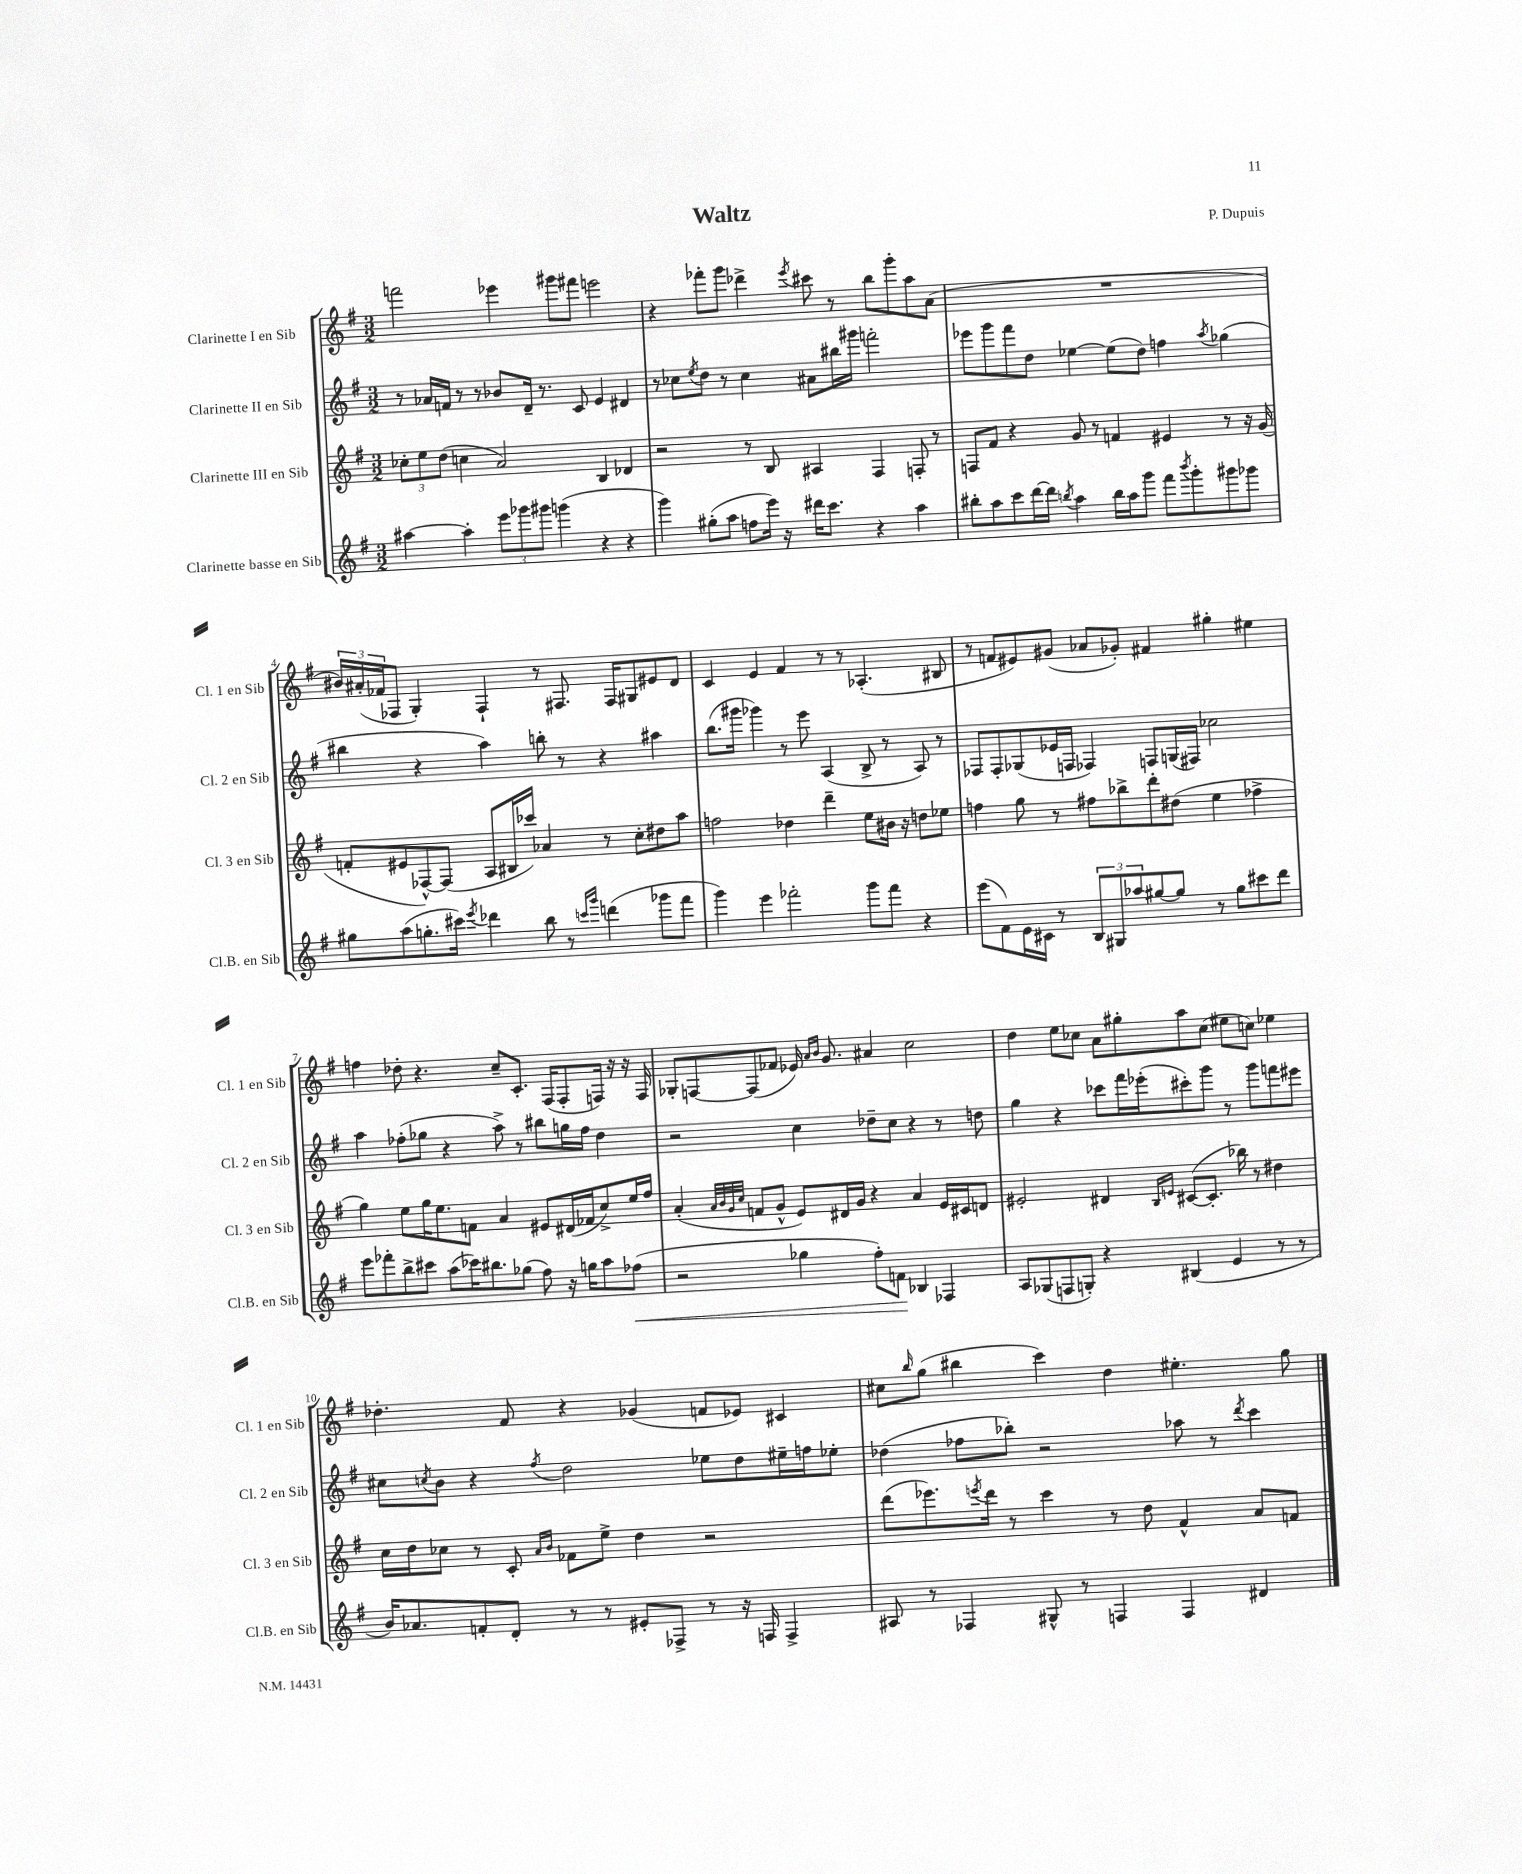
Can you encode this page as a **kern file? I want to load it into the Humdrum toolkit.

**kern	**kern	**kern	**kern
*staff4	*staff3	*staff2	*staff1
*clefG2	*clefG2	*clefG2	*clefG2
*k[f#]	*k[f#]	*k[f#]	*k[f#]
*M3/2	*M3/2	*M3/2	*M3/2
[4aa#\	12cc-'\L	8r	2fff\
.	12ee\	.	.
.	.	16a-/LL	.
.	(12dd\J	.	.
.	.	16f/JJ	.
4aa#'\]	4cc\	8r	.
.	.	8r	.
12eee\L	2a/)	8b-/L	4eee-\
12ggg-\	.	.	.
.	.	16d~/Jk	.
12ggg#\J	.	.	.
.	.	8.r	.
(4ggg\	.	.	8ggg#\L
.	.	8c/	8fff#\J
4r	4B/	4e/	2eee\
4r	4d-/	4d#/	.
=	=	=	=
4ggg\)	2r	8r	4r
.	.	8cc-\L	.
.	.	8qee/	.
(8gg#'\L	.	8dd\J	8fff-'\L
8aa\J	.	8r	8ggg\J
8ff\L	8r	4cc-\	4ddd-^\
16eee\Jk)	8B/	.	.
16r	.	.	.
.	.	.	8qeee/
16ddd#\LK	4A#/	8a#\L	8ccc#\
8.ccc\J	.	.	.
.	.	16bb#\L	8r
.	.	16ggg#\JJ	.
4r	4F#/	2fff'\	8bb\L
.	.	.	8ggg'\
4aa\	8F'/	.	8aa\
.	8r	.	(8a\J
=	=	=	=
8bb#'\L	8F/L	8eee-\L	1.r
8aa\	8f#/J	8ggg\	.
8ccc\	4r	8fff#\	.
[16ddd\L	.	8dd\J	.
16ddd\]JJ	.	.	.
8qbb/	.	.	.
4aa\	8g/	[4ee-\	.
.	8r	.	.
16bb\LL	4f/	(8ee-\]L	.
16aa\J	.	.	.
8ggg\J	.	8dd\J)	.
8fff#\L	4e#/	4ff\	.
8qbbb/	.	.	.
8ggg'\	.	.	.
.	.	8qaa/	.
8ggg#\	8r	(4gg-\	.
8ggg-\J	16r	.	.
.	(16g/	.	.
=	=	=	=
8gg#\L	8f'/L	4bb#\	24b#/LL)
.	.	.	(24a#'/
.	.	.	24f-/J
(8aa\	8e#/	.	8F-/J
8.gg'\	[8F-^^/)	4r	4G'/)
.	(8F-/]J	.	.
16ccc#\Jk)	.	.	.
8qeee/	.	.	.
4ddd-\	8A/L	4aa\)	4F-`/
.	16B#/L	.	.
.	16ccc-/JJ)	.	.
8bb\	4a-/	8bb'\	8r
8r	.	8r	8.F#/
16qqccc/LL	.	.	.
16qqggg/JJ	.	.	.
(4ddd\	8r	4r	.
.	.	.	16F#/LK
.	8cc'\L	.	8G#/
8ggg-\L	8dd#\	4aa#\	8e#/
8fff#\J	8aa\J	.	8d/J
=	=	=	=
4ggg\)	2ff\	(8.bb\L	4c/
.	.	16ggg#\Jk	.
4eee\	.	4ggg-\)	4e/
2fff-'\	4dd-\	8r	4f#/
.	.	8eee\	.
.	4ddd~\	(4A/	8r
.	.	.	8r
8ggg\L	8ee\L	8B^/	(4.A-'/
8fff-\J	16b#\Jk	8r	.
.	16r	.	.
4r	8dd\L	8A/)	.
.	8ee-\J	8r	8B#/
=	=	=	=
(8eee\L	4ff\	8F-/L	8r
8f#\)	.	8F-'/	8f/L
16e\L	8gg\	(8G-/	8e#/)
16c#\JJ	.	.	.
8r	8r	16e-/L	(8g#/J
.	.	16F/JJ	.
12B/L	8ff#\L	4F-/)	8a-/L
12G#/	.	.	.
.	8bb-^\	.	8g-'/J)
12aa-/	.	.	.
[8gg#/	8ddd'\	8F/L	4f#/
8gg#/]J	(8dd#\J	(16G/L	.
.	.	16F#/JJ)	.
8r	4ee\	2cc-\	4gg#'\
8gg#\L	.	.	.
8ccc#\	4ff-^\	.	4ee#\
8ddd\J	.	.	.
=	=	=	=
8eee\L	4gg\)	4aa\	4ff\
8fff-'\	.	.	.
8bb^\	8ee\L	(8ff-'\L	8dd-'\
8ccc#\J	16gg\K	8gg-\J	4.r
.	8.ee\	.	.
(8aa\L	.	4r	.
16ccc-\K)	8f\J	.	.
8.bb#\	.	.	.
.	4a/	8aa^\)	8cc~/L
(8gg-\J	.	8r	8.c'/J
8ff#\)	8e#/L	8bb#\L	.
.	.	.	(16F#/LK
16r	(16d#/L	16gg\L	8F#'/
16gg\LK	16f-/J	16ff-\JJ	.
8aa\	8cc^/)	4dd\	16F/Jk)
.	.	.	16r
(8ff-\J	16ee/L	.	16r
.	16ff#/JJ	.	16F/
=	=	=	=
2r	(4a'/	2r	8G-'/L
.	.	.	[8F/
.	32qqa/LLL	.	.
.	32qqb/	.	.
.	32qqg/	.	.
.	32qqcc/JJJ	.	.
.	8f/L	.	(8F/]
.	8g^^/J	.	8f-/J
4gg-\	8e/L)	4cc\	16e-/)
.	.	.	16qqa/LL
.	.	.	16qqb/JJ
.	.	.	8.g/
.	16d#/L	.	.
.	16g/JJ	.	.
8ff#'\L)	4r	8dd-~\L	4a#/
8f\J	.	8cc\J	.
4B-/	4a/	4r	2cc\
4F-/	16e/LL	8r	.
.	16c#/J	.	.
.	8d/J	8dd\	.
=	=	=	=
8A/L	2e#'/	4gg\	4dd\
(8G-/	.	.	.
8F/	.	4r	8ee\L
8G'/J)	.	.	8cc-\J
4r	4d#/	8ccc-\L	8a\L
.	.	16fff#\L	8gg#'\
.	.	(16eee-'\J	.
.	16qqB/LL	.	.
.	16qqe/JJ	.	.
(4B#/	([8c#/L	8ccc#'\)	8aa\
.	8.c#'/]J	8ggg\J	(8cc-\J
4e/	.	8r	8ee#\L
.	16bb-\)	.	.
.	8r	8ggg\L	8cc\J)
8r	4dd#\	8fff\	4ee-\
8r	.	8eee#\J	.
=	=	=	=
16b/LK)	16cc\LL	8cc#\L	4.dd-'\
8.a-/	16dd\J	.	.
.	.	8qcc/	.
.	8cc-\J	8b\J	.
8f'/	8r	4r	.
8d'/J	8c'/	.	8f#/
.	16qqa/LL	.	.
.	16qqb/JJ	8qff#/	.
8r	8f-\L	2dd\	4r
8r	8ee^\J	.	.
8e#'/L	4dd\	.	(4g-/
8F-^/J	.	.	.
8r	2r	8ee-\L	8f/L
16r	.	8dd\	8e-/J)
16F/	.	.	.
4F^/	.	16ee#~\L	4c#/
.	.	16ff\J	.
.	.	8ee-'\J	.
=	=	=	=
8A#/	(8ddd\L	(4dd-\	8cc#\L
.	.	.	16qqbb/
8r	8.eee-\)	.	(8gg\J
4F-/	.	8ff-\L	4bb#\
.	8qeee/	.	.
.	16ddd\Jk	.	.
.	8r	8bb-'\J)	.
8G#^^/	4ccc\	2r	4ccc\)
8r	.	.	.
4F/	8r	.	4dd\
.	8dd\	.	.
4F/	4f#^^/	8aa-\	4.ee#'\
.	.	8r	.
.	.	8qddd/	.
4d#/	8a/L	4ccc\	.
.	8f/J	.	8gg\
==	==	==	==
*-	*-	*-	*-
